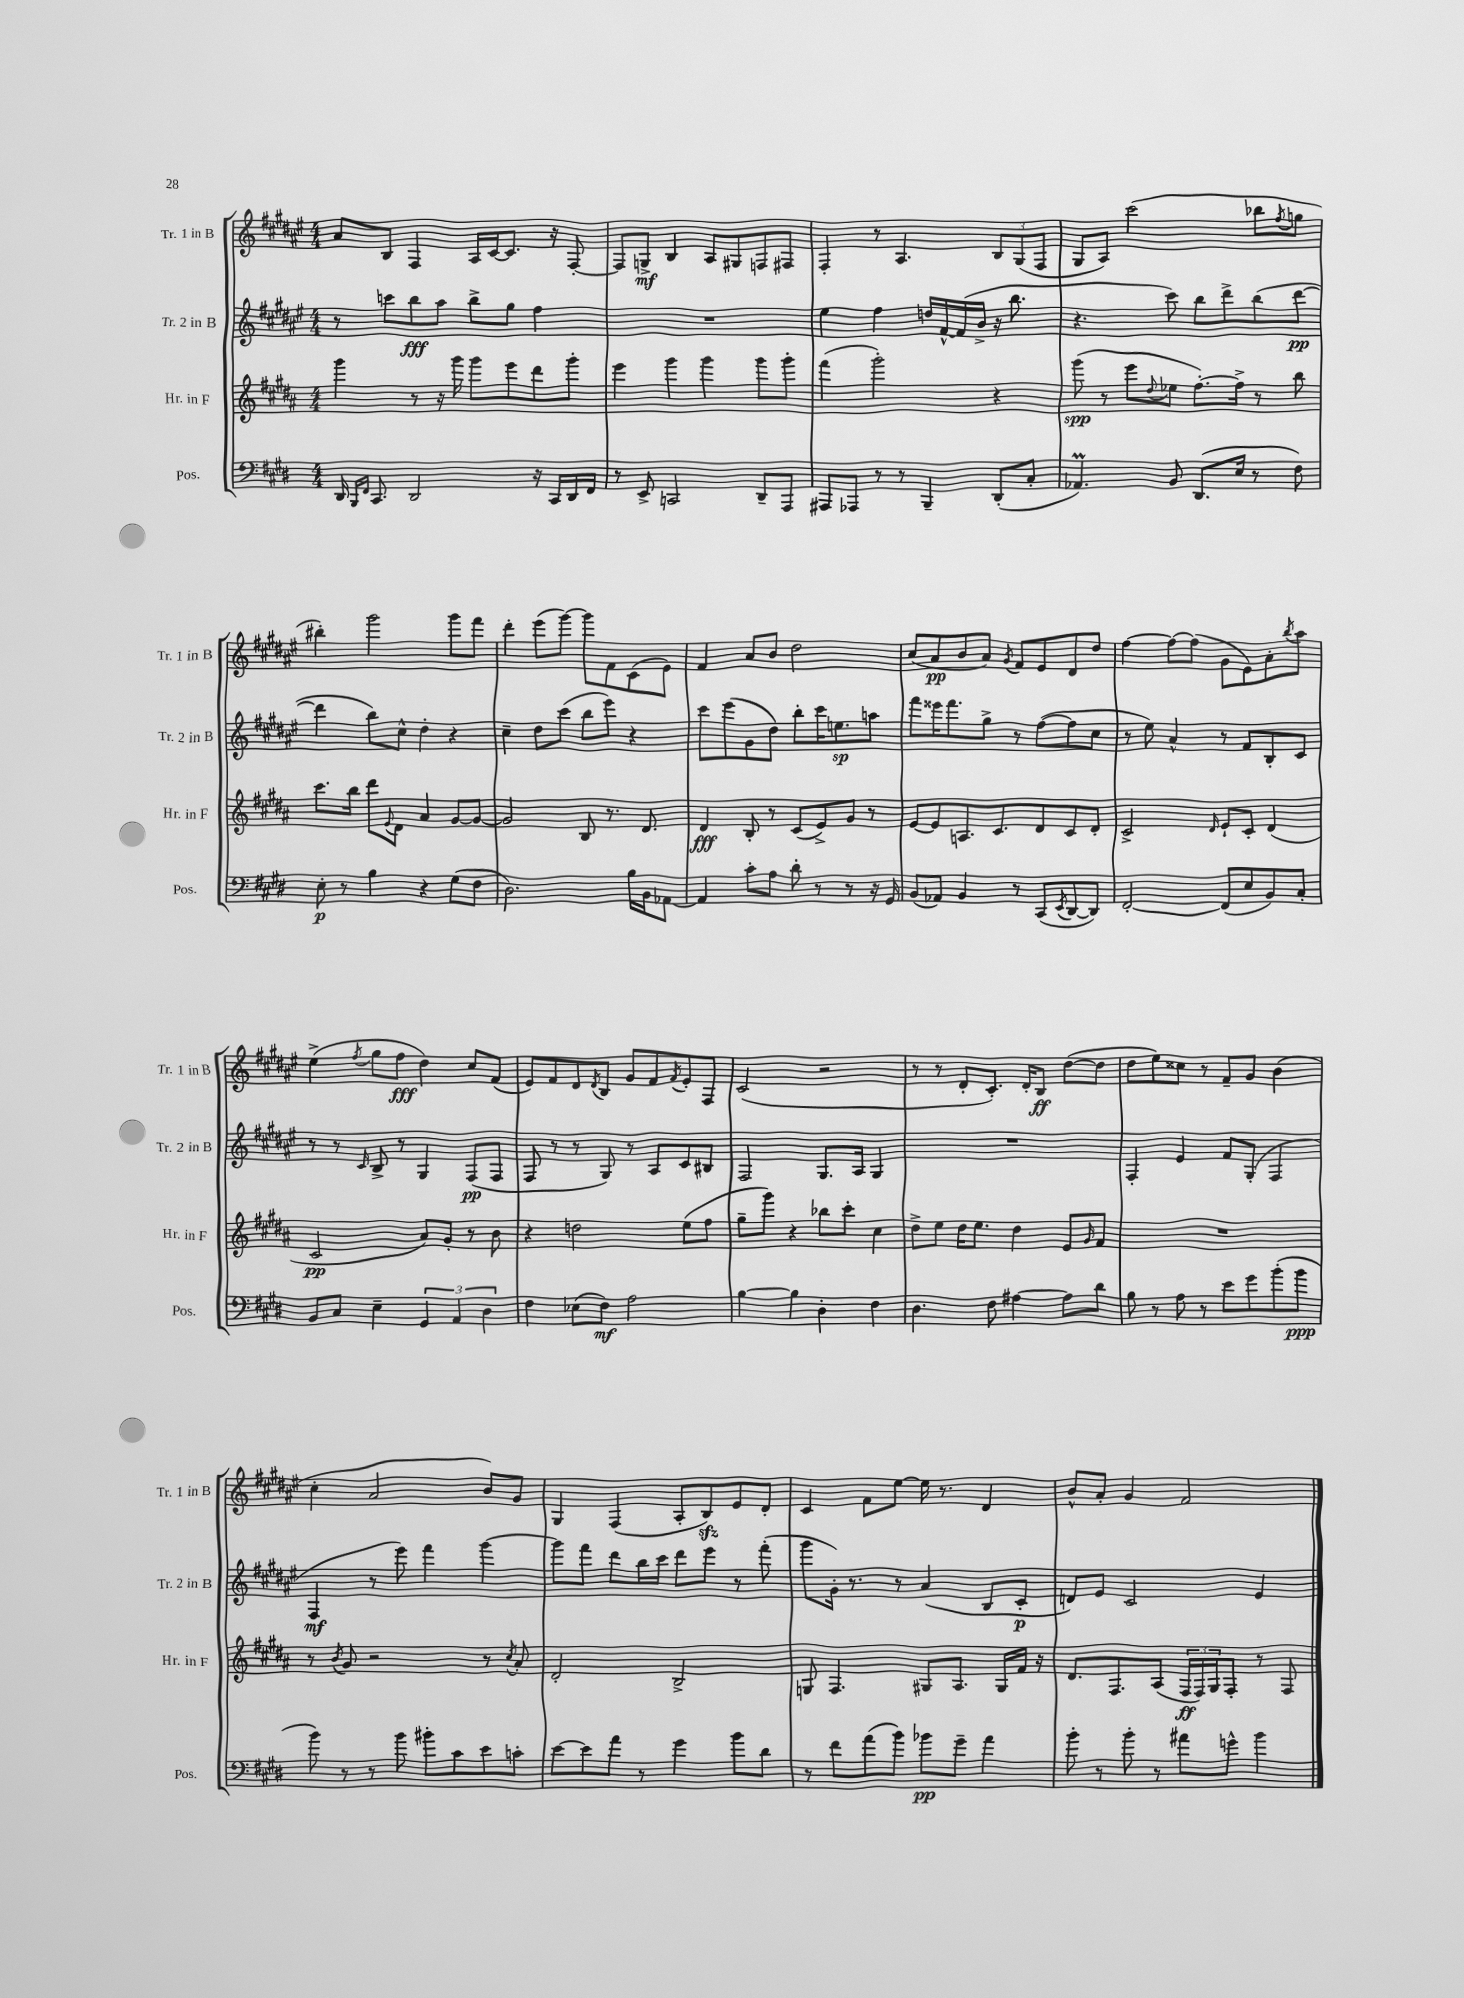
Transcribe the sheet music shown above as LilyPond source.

<<
\new StaffGroup <<
\new Staff = "s0" \with { instrumentName = "Tr. 1 in B" shortInstrumentName = "Tr. 1 in B" } {
    \clef treble \key fis \major \numericTimeSignature \time 4/4
    ais'8 b8 fis4 ais16 cis'16~ cis'8. r16 fis8~-. |
    fis8 g8->\mf b4 ais8 gis8 f8 fis8 |
    fis4-. r8 ais4. \tuplet 3/2 { b8 gis8( fis8 } |
    gis8 ais8) cis'''2( bes''8 \acciaccatura { fis''8 } g''8 |
    bis''4-.) gis'''2 gis'''8 fis'''8 |
    dis'''4-. eis'''8( gis'''8~) gis'''8 fis'8 cis'8( eis'8) |
    fis'4 ais'8 b'8 dis''2 |
    cis''8( ais'8\pp b'8 ais'8) \acciaccatura { gis'8 } fis'8 eis'8 dis'8 dis''8 |
    fis''4~ fis''8~ fis''8( gis'8 eis'8) ais'8-. \acciaccatura { b''8 } ais''8 |
    eis''4->( \acciaccatura { fis''8 } gis''8 fis''8\fff dis''4) cis''8 fis'8( |
    eis'8) fis'8 dis'8 \acciaccatura { dis'8 } b8 gis'8 fis'8 \acciaccatura { fis'8 } eis'8-. fis8 |
    cis'2( r2 |
    r8 r8 dis'8-. cis'8.-.) dis'16-. b8\ff dis''8~( dis''8 |
    dis''8 eis''8) cisis''8 r8 fis'8-- gis'8 b'4( |
    cis''4-. ais'2 b'8) gis'8 |
    gis4 fis4( ais8-. b8\sfz) eis'8 dis'8-. |
    cis'4 fis'8 eis''8~ eis''16 r8. dis'4 |
    b'8-^ ais'8-. gis'4 fis'2 \bar "|." |
}
\new Staff = "s1" \with { instrumentName = "Tr. 2 in B" shortInstrumentName = "Tr. 2 in B" } {
    \clef treble \key fis \major \numericTimeSignature \time 4/4
    r8 c'''8 b''8\fff ais''8 b''8-> gis''8 fis''4 |
    R1 |
    eis''4 fis''4 d''16 fis'16~-^ fis'16( b'16-> r16 b''8. |
    r4. cis'''8) b''8 dis'''8-> b''8( dis'''8~\pp |
    dis'''4 b''8) cis''8-^ dis''4-. r4 |
    cis''4-- dis''8 cis'''8( b''8 eis'''8) r4 |
    cis'''8 eis'''8( gis'8 dis''8) b''8-. cis'''16 e''8.\sp a''8 |
    fis'''8 eisis'''16 fis'''8. gis''8-> r8 fis''8~( fis''8 cis''8 |
    r8 eis''8) ais'4-^ r8 fis'8 b8-. cis'8 |
    r8 r8 \grace { cis'16 } b8-> r8 gis4 fis8\pp( fis8 |
    fis8 r8 r8 gis8) r8 ais8 cis'8 bis8 |
    fis2 gis8. ais16 gis4 |
    R1 |
    fis4-. eis'4 fis'8 gis8-.( fis4 |
    fis4\mf r8 eis'''8) fis'''4 gis'''4~ |
    gis'''8 fis'''8 dis'''8 b''16 cis'''16 dis'''8 eis'''8 r8 fis'''8-.( |
    gis'''8 gis'16-.) r8. r8 ais'4( b8 cis'8-.\p |
    d'8) eis'8 cis'2 eis'4 \bar "|." |
}
\new Staff = "s2" \with { instrumentName = "Hr. in F" shortInstrumentName = "Hr. in F" } {
    \clef treble \key b \major \numericTimeSignature \time 4/4
    gis'''4 r8 r16 gis'''16 gis'''8 e'''8 dis'''8 gis'''8-. |
    e'''4 gis'''4 gis'''4 gis'''8 gis'''8-. |
    fis'''4( gis'''2-.) r4 |
    gis'''8\spp( r8 e'''8 \appoggiatura { dis''8 } ees''8 fis''8.~-.) fis''16-> r8 b''8 |
    cis'''8. b''16 dis'''8 \appoggiatura { e'8 } dis'8 ais'4 gis'8~ gis'8~ |
    gis'2 b8 r8. dis'8. |
    dis'4\fff b8-. r8 cis'8( e'8->) gis'8 r8 |
    e'8~ e'8 a8. cis'8. dis'8 cis'8 dis'8-. |
    cis'2-> \grace { dis'16 } e'8-! cis'8-. dis'4( |
    cis'2\pp ais'8) gis'8-. r8 b'8 |
    r4 d''2 e''8( fis''8 |
    gis''8-- gis'''8) r4 bes''8 cis'''8-. cis''4 |
    dis''8-> e''8 dis''16 e''8. dis''4 e'8 \grace { gis'16 } fis'8 |
    R1 |
    r8 \acciaccatura { b'8 } gis'8 r2 r8 \acciaccatura { cis''8 } ais'8-. |
    dis'2-. b2-> |
    g8 fis4. gis8 ais8. gis16 fis'16 r16 |
    dis'8. fis8. ais8( \tuplet 3/2 { fis16\ff fis16) gis16 } fis8-. r8 fis8 \bar "|." |
}
\new Staff = "s3" \with { instrumentName = "Pos." shortInstrumentName = "Pos." } {
    \clef bass \key e \major \numericTimeSignature \time 4/4
    dis,16 \grace { b,,16 fis,16 } cis,8. dis,2 r16 cis,16 dis,16 fis,16 |
    r8 e,8-> c,2 dis,8-- a,,8 |
    ais,,8 aes,,8 r8 r8 b,,4-- dis,8-.( cis8-. |
    aes,4.\prall) b,8 dis,8.( e16 r8 fis8) |
    e8-.\p r8 b4 r4 gis8( fis8 |
    dis2.) b16 b,16 aes,8~ |
    aes,4 cis'8-. a8 dis'8-. r8 r8 r16 gis,16 |
    b,8( aes,8) b,4 r8 cis,8( \acciaccatura { e,8 } dis,8~ dis,8) |
    fis,2~-. fis,8( e8 b,8) cis8-. |
    b,8 cis8 e4-- \tuplet 3/2 { gis,4 a,4 dis4 } |
    fis4 ees8( fis8\mf) a2 |
    b4~ b4 dis4-. fis4 |
    dis4. fis8 ais4~ ais8 dis'8 |
    b8 r8 a8 r8 e'8 gis'8 b'8-.( b'8\ppp |
    b'8) r8 r8 b'8 bis'8-. cis'8 e'8 c'8-. |
    e'8~ e'8 a'8 r8 gis'4 b'8 dis'8 |
    r8 fis'8 a'8( b'8) bes'8\pp gis'8-- a'4 |
    b'8-. r8 b'8-. r8 ais'8 g'8-^ b'4 \bar "|." |
}
>>
>>
\layout { \context { \Score \remove "Bar_number_engraver" } }
